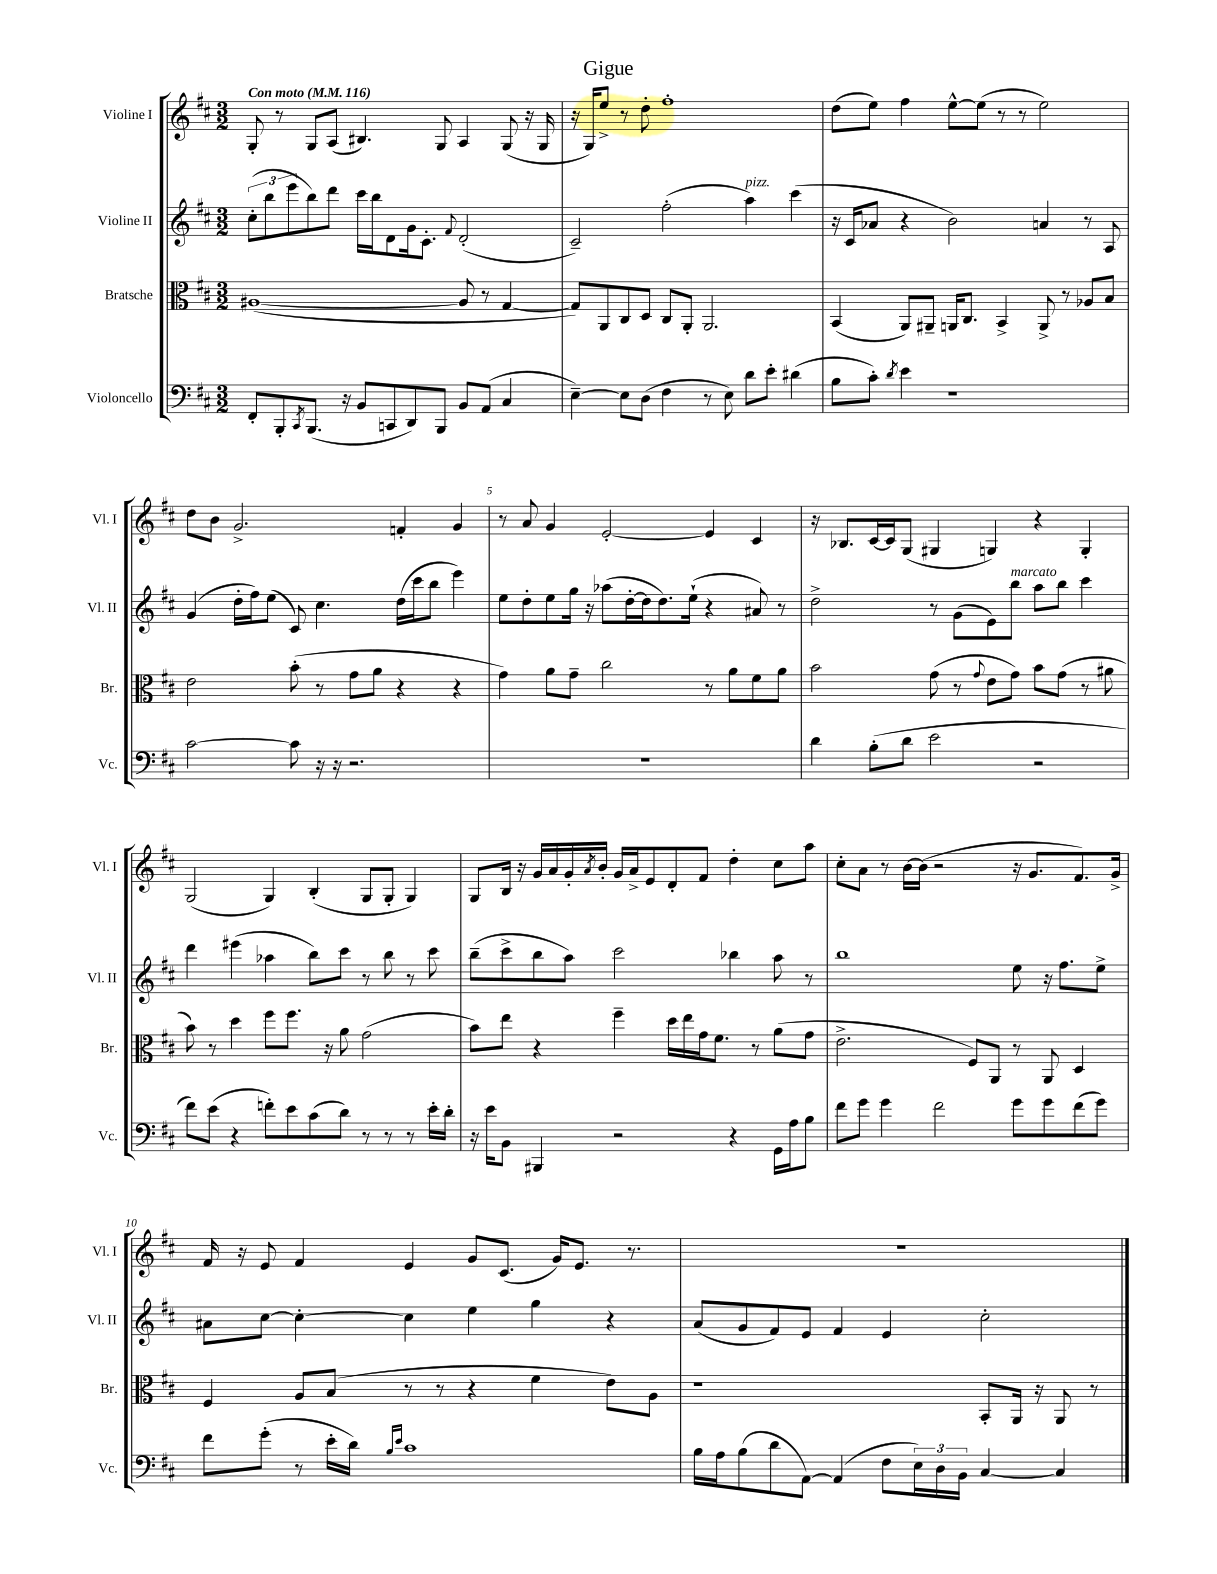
\header { title = "Gigue" }
<<
\new StaffGroup <<
\new Staff = "s0" \with { instrumentName = "Violine I" shortInstrumentName = "Vl. I" } {
    \clef treble \key d \major \numericTimeSignature \time 3/2 \tempo "Con moto" 4 = 116
    g8-. r8 g8 a8( bis4.) g8 a4 g8( r16 g16 |
    r16 g16) e''8-> r8 d''8-. fis''1-. |
    d''8( e''8) fis''4 e''8~-^ e''8( r8 r8 e''2) |
    d''8 b'8 g'2.-> f'4-. g'4 |
    r8 a'8 g'4 e'2~-. e'4 cis'4 |
    r16 bes8. cis'16~ cis'16 g8( gis4 g4) r4 g4-. |
    g2( g4) b4-.( g8 g8-. g4) |
    g8 b16 r16 g'16 a'16 g'16-. \acciaccatura { a'8 } b'16-. g'16 a'16-> e'8 d'8-. fis'8 d''4-. cis''8 a''8 |
    cis''8-. a'8 r8 b'16~ b'16( r2 r16 g'8. fis'8.) g'16-> |
    fis'16 r16 e'8 fis'4 e'4 g'8 cis'8.( g'16) e'8. r8. |
    R1. \bar "|." |
}
\new Staff = "s1" \with { instrumentName = "Violine II" shortInstrumentName = "Vl. II" } {
    \clef treble \key d \major \numericTimeSignature \time 3/2
    \tuplet 3/2 { cis''8-.( b''8 e'''8 } b''8) d'''8 cis'''16 b''16 d'8 g'16 cis'8.-. \appoggiatura { fis'8 } d'2-.( |
    cis'2--) fis''2-.( a''4^\markup { \italic "pizz." }) cis'''4( |
    r16 cis'16 aes'8 r4 b'2) a'4 r8 a8 |
    g'4( d''16-. fis''16) e''8( cis'8) cis''4. d''16( cis'''16 b''8 e'''4) |
    e''8 d''8-. e''8 g''16 r16 aes''8( d''16~-. d''16 d''8.) e''16-!( r4 ais'8) r8 |
    d''2-> r8 g'8( e'8) b''8^\markup { \italic "marcato" } a''8 b''8 cis'''4 |
    d'''4 eis'''4( aes''4 b''8) cis'''8 r8 b''8 r8 cis'''8 |
    b''8--( cis'''8-> b''8 a''8) cis'''2 bes''4 a''8 r8 |
    b''1 e''8 r16 fis''8. e''8-> |
    ais'8 cis''8~ cis''4~-. cis''4 e''4 g''4 r4 |
    a'8( g'8 fis'8) e'8 fis'4 e'4 cis''2-. \bar "|." |
}
\new Staff = "s2" \with { instrumentName = "Bratsche" shortInstrumentName = "Br." } {
    \clef alto \key d \major \numericTimeSignature \time 3/2
    ais1~( ais8 r8 g4~ |
    g8) a,8 cis8 d8 cis8 a,8-. a,2. |
    b,4( a,8) ais,8-- a,16 cis8. b,4-> a,8-> r8 aes8 b8 |
    e'2 b'8-.( r8 g'8 a'8 r4 r4 |
    g'4) a'8 g'8-- cis''2 r8 a'8 fis'8 a'8 |
    b'2 g'8( r8 \appoggiatura { g'8 } e'8 g'8) b'8 g'8( r8 ais'8 |
    b'8) r8 d''4 fis''8 fis''8. r16 a'8 g'2( |
    b'8) e''8 r4 fis''4-- d''16 e''16 g'16 fis'8. r8 a'8( g'8 |
    e'2.-> fis8) a,8 r8 a,8 d4 |
    fis4 a8 b8( r8 r8 r4 fis'4 e'8) a8 |
    r1 b,8-. a,16 r16 a,8 r8 \bar "|." |
}
\new Staff = "s3" \with { instrumentName = "Violoncello" shortInstrumentName = "Vc." } {
    \clef bass \key d \major \numericTimeSignature \time 3/2
    fis,8-. b,,8-. \acciaccatura { cis,8 } b,,8.( r16 b,8 c,8 d,8) b,,8 b,8 a,8( cis4 |
    e4~--) e8 d8( fis4 r8 e8) d'8 e'8-. dis'4( |
    b8 cis'8-.) \acciaccatura { d'8 } e'4 r1 |
    cis'2~ cis'8 r16 r16 r2. |
    R1. |
    d'4 b8-.( d'8 e'2 r2 |
    fis'8) e'8( r4 f'8-.) e'8 cis'8( d'8) r8 r8 r8 e'16-. d'16-. |
    r16 e'16 b,8 bis,,4 r2 r4 g,16 a16 b8 |
    fis'8 g'8 g'4 fis'2 g'8 g'8 fis'8( g'8) |
    fis'8 g'8-.( r8 e'16-. d'16) \grace { b16 e'16 } cis'1 |
    b16 a16 b8( d'8 a,8~) a,4( fis8 \tuplet 3/2 { e16) d16 b,16 } cis4~ cis4 \bar "|." |
}
>>
>>
\layout { \context { \Score \override BarNumber.break-visibility = ##(#f #t #t) barNumberVisibility = #(every-nth-bar-number-visible 5) } }
